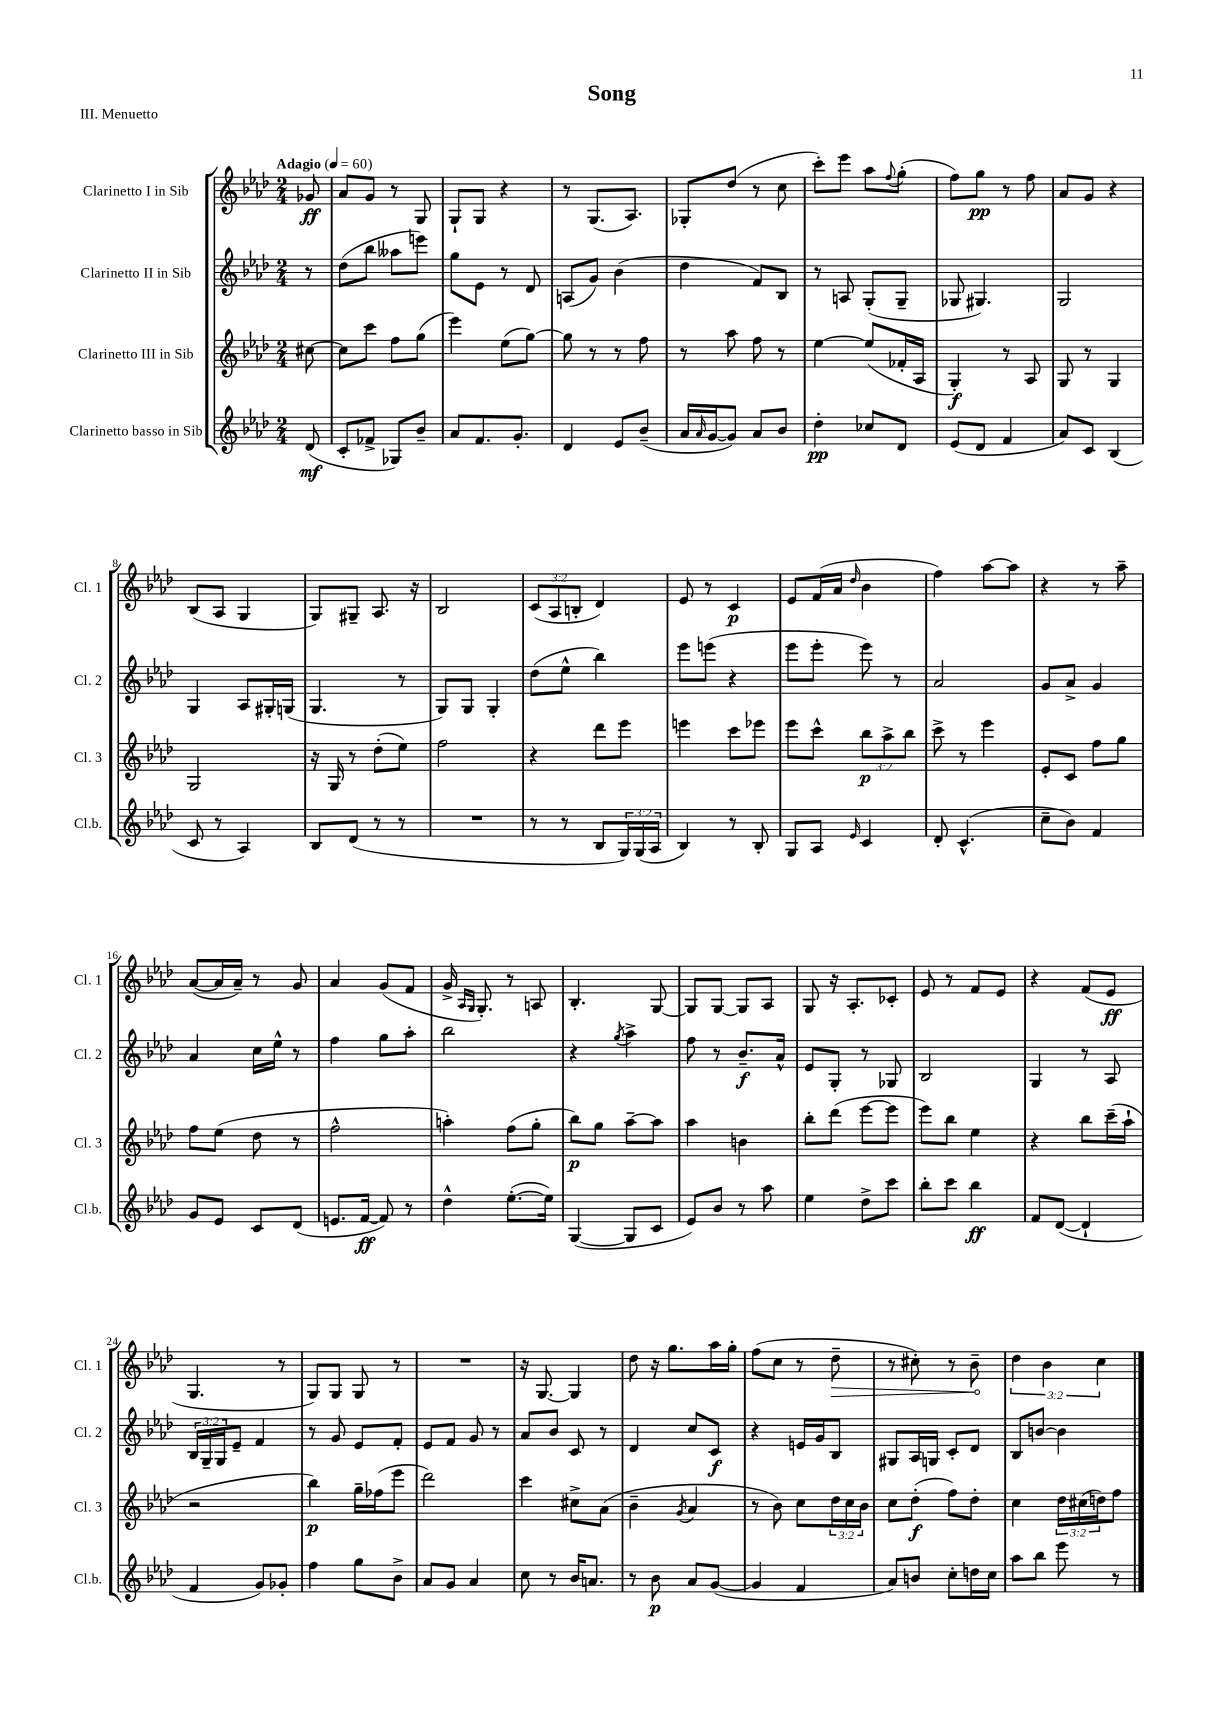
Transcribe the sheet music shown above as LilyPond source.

\header { title = "Song" piece = "III. Menuetto" }
<<
\new StaffGroup <<
\new Staff = "s0" \with { instrumentName = "Clarinetto I in Sib" shortInstrumentName = "Cl. 1" } {
    \clef treble \key aes \major \numericTimeSignature \time 2/4 \override Staff.TupletNumber.text = #tuplet-number::calc-fraction-text \partial 8 \tempo "Adagio" 4 = 60
    ges'8\ff |
    aes'8 g'8 r8 g8 |
    g8-! g8 r4 |
    r8 g8.( aes8.) |
    ges8-. des''8( r8 c''8 |
    c'''8-.) ees'''8 aes''8 \appoggiatura { f''8 } g''8-.( |
    f''8) g''8\pp r8 f''8 |
    aes'8 g'8 r4 |
    bes8( aes8 g4 |
    g8) gis8-- aes8. r16 |
    bes2 |
    \tuplet 3/2 { c'8( aes8 b8-. } des'4) |
    ees'8 r8 c'4\p |
    ees'8 f'16( aes'16 \grace { des''16 } bes'4 |
    f''4) aes''8~ aes''8 |
    r4 r8 aes''8-- |
    aes'8~( aes'16 aes'16--) r8 g'8 |
    aes'4 g'8( f'8 |
    g'16-> \grace { aes16 g16 } g8.-.) r8 a8 |
    bes4.-. g8~ |
    g8 g8~ g8 aes8 |
    g8 r16 aes8.-. ces'8-. |
    ees'8 r8 f'8 ees'8 |
    r4 f'8( ees'8\ff |
    g4. r8 |
    g8) g8 g8 r8 |
    R2 |
    r16 g8.~ g4 |
    des''8 r16 g''8. aes''16 g''16-. |
    f''8( c''8 r8 \once \override Hairpin.circled-tip = ##t des''8--\> |
    r8 cis''8-.) r8 bes'8--\! |
    \tuplet 3/2 { des''4 bes'4 c''4 } \bar "|." |
}
\new Staff = "s1" \with { instrumentName = "Clarinetto II in Sib" shortInstrumentName = "Cl. 2" } {
    \clef treble \key aes \major \numericTimeSignature \time 2/4 \override Staff.TupletNumber.text = #tuplet-number::calc-fraction-text \partial 8
    r8 |
    des''8( bes''8 aeses''8 e'''8) |
    g''8 ees'8 r8 des'8 |
    a8( g'8) bes'4( |
    des''4 f'8) bes8 |
    r8 a8 g8-.( g8-- |
    ges8 gis4.) |
    g2 |
    g4 aes8 gis16-. g16( |
    g4. r8 |
    g8) g8 g4-. |
    des''8( ees''8-^ bes''4) |
    ees'''8 e'''8( r4 |
    ees'''8 ees'''8-. ees'''8) r8 |
    aes'2 |
    g'8 aes'8-> g'4 |
    aes'4 c''16 ees''16-^ r8 |
    f''4 g''8 aes''8-. |
    bes''2 |
    r4 \acciaccatura { g''8 } aes''4-> |
    f''8 r8 bes'8.--\f aes'16-^ |
    ees'8 g8-. r8 ges8 |
    bes2 |
    g4 r8 aes8 |
    \tuplet 3/2 { bes16 g16-- g16 } ees'8-- f'4 |
    r8 g'8 ees'8 f'8-. |
    ees'8 f'8 g'8 r8 |
    aes'8 bes'8 c'8 r8 |
    des'4 c''8 c'8\f |
    r4 e'16 g'16 bes8 |
    gis8 aes16 g16 c'8-. des'8 |
    bes8 b'8~ b'4 \bar "|." |
}
\new Staff = "s2" \with { instrumentName = "Clarinetto III in Sib" shortInstrumentName = "Cl. 3" } {
    \clef treble \key aes \major \numericTimeSignature \time 2/4 \override Staff.TupletNumber.text = #tuplet-number::calc-fraction-text \partial 8
    cis''8~ |
    cis''8 c'''8 f''8 g''8( |
    ees'''4) ees''8( g''8~) |
    g''8 r8 r8 f''8 |
    r8 aes''8 f''8 r8 |
    ees''4~ ees''8( fes'16-. aes16 |
    g4-.\f) r8 aes8 |
    g8 r8 g4 |
    g2 |
    r16 g16 r8 des''8-.( ees''8) |
    f''2 |
    r4 des'''8 ees'''8 |
    e'''4 c'''8 ees'''8 |
    ees'''8 c'''8-^ \tuplet 3/2 { bes''8\p aes''8-> bes''8 } |
    c'''8-> r8 ees'''4 |
    ees'8-. c'8 f''8 g''8 |
    f''8 ees''8( des''8 r8 |
    f''2-^ |
    a''4-.) f''8( g''8-. |
    bes''8\p) g''8 aes''8~-- aes''8 |
    aes''4 b'4 |
    bes''8-. des'''8( ees'''8~ ees'''8 |
    ees'''8) bes''8 ees''4 |
    r4 bes''8 c'''16--( aes''16-! |
    r2 |
    bes''4\p) g''16-- fes''16( ees'''8 |
    des'''2) |
    c'''4 cis''8-> aes'8( |
    bes'4-- \acciaccatura { g'8 } aes'4 |
    r8 bes'8) c''8 \tuplet 3/2 { des''16 c''16 bes'16 } |
    c''8 des''8-.\f( f''8) des''8-. |
    c''4 \tuplet 3/2 { des''16 cis''16( d''16) } f''8 \bar "|." |
}
\new Staff = "s3" \with { instrumentName = "Clarinetto basso in Sib" shortInstrumentName = "Cl.b." } {
    \clef treble \key aes \major \numericTimeSignature \time 2/4 \override Staff.TupletNumber.text = #tuplet-number::calc-fraction-text \partial 8
    des'8\mf( |
    c'8-. fes'8-> ges8) bes'8-- |
    aes'8 f'8. g'8.-. |
    des'4 ees'8 bes'8--( |
    aes'16 \grace { aes'16 } g'16~ g'8) aes'8 bes'8 |
    des''4-.\pp ces''8 des'8 |
    ees'8( des'8 f'4 |
    aes'8) c'8 bes4( |
    c'8 r8 aes4) |
    bes8 des'8( r8 r8 |
    R2 |
    r8 r8 bes8 \tuplet 3/2 { g16) g16( aes16 } |
    bes4) r8 bes8-. |
    g8 aes8 \grace { ees'16 } c'4 |
    des'8-. c'4.-^( |
    c''8-- bes'8) f'4 |
    g'8 ees'8 c'8 des'8( |
    e'8. f'16~\ff f'8) r8 |
    des''4-^ ees''8.~-.( ees''16) |
    g4~( g8 c'8 |
    ees'8) bes'8 r8 aes''8 |
    ees''4 des''8-> c'''8 |
    bes''8-. c'''8 bes''4\ff |
    f'8 des'8~( des'4-! |
    f'4 g'8) ges'8-. |
    f''4 g''8 bes'8-> |
    aes'8 g'8 aes'4 |
    c''8 r8 bes'16 a'8. |
    r8 bes'8\p aes'8 g'8~( |
    g'4 f'4 |
    aes'8) b'8 c''8-. d''16 c''16 |
    aes''8 bes''8 ees'''8 r8 \bar "|." |
}
>>
>>
